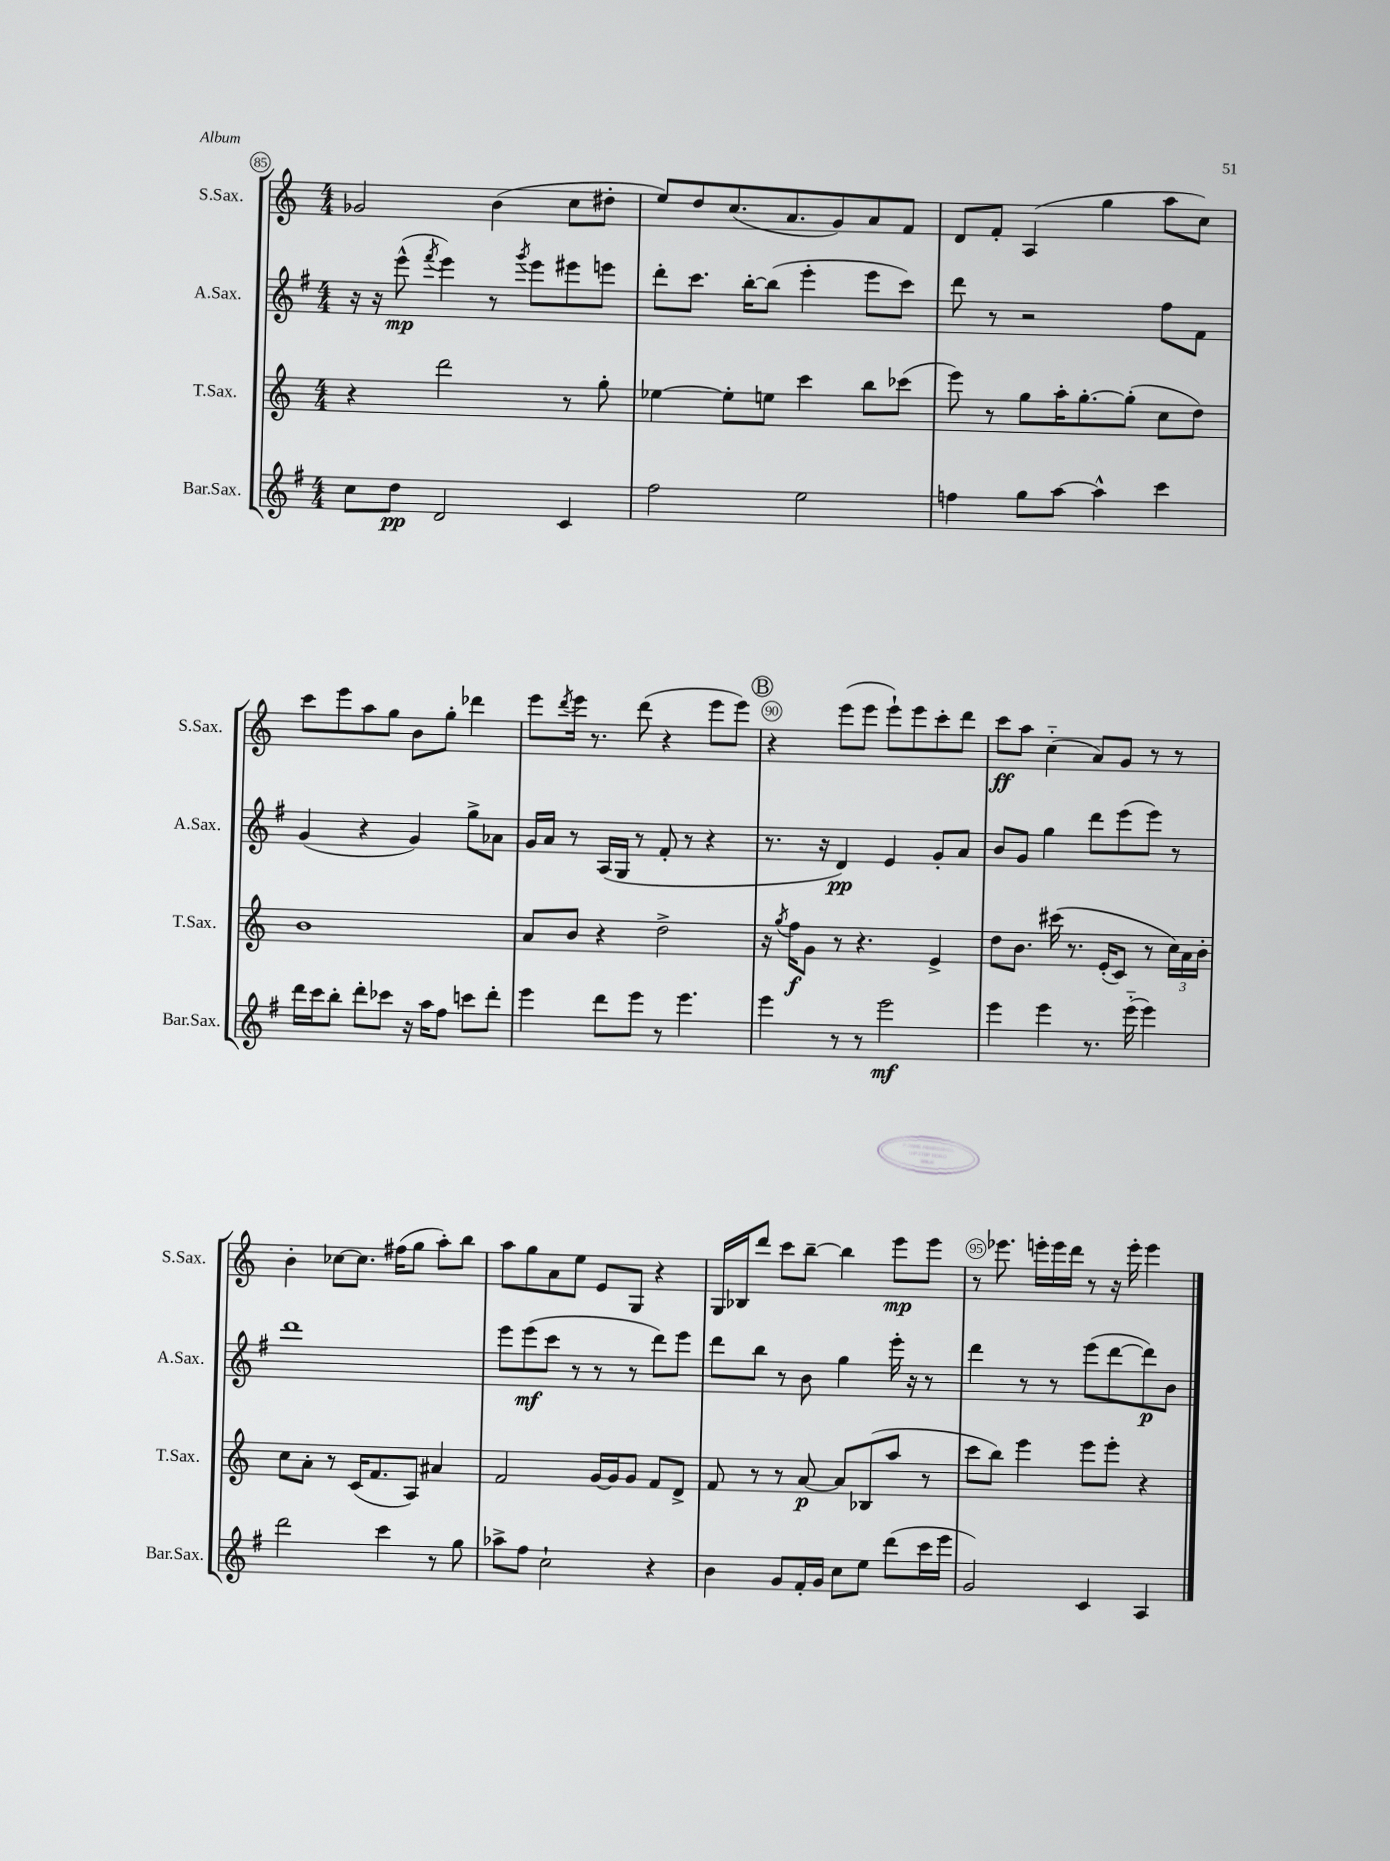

**kern	**kern	**kern	**kern
*staff4	*staff3	*staff2	*staff1
*clefG2	*clefG2	*clefG2	*clefG2
*k[f#]	*k[]	*k[f#]	*k[]
*M4/4	*M4/4	*M4/4	*M4/4
8cc	4r	16r	2g-
.	.	16r	.
8dd	.	(8eee^^	.
.	.	8qfff#	.
2d	2ddd	4eee)	.
.	.	8r	(4b
.	.	8qggg	.
.	.	8eee	.
4c	8r	8eee#	8cc
.	8gg'	8eee	8dd#'
=	=	=	=
2ff#	[4ee-	8ddd'	8ee)
.	.	8.ccc	8dd
.	8ee-']	.	(8.cc
.	.	[16bb'	.
.	8ee	(8bb]	.
.	.	.	8.a
2ee	4ccc	4eee'	.
.	.	.	8g)
.	8bb	8eee	8a
.	(8ccc-	8ccc)	8f
=	=	=	=
4ff	8eee)	8ddd	8d
.	8r	8r	8f'
8gg	8gg	2r	(4A
[8aa	16aa'	.	.
.	[8.gg'	.	.
4aa^^]	.	.	4gg
.	(8gg']	.	.
4ccc	8cc	8ff#	8aa
.	8dd)	8f#	8cc)
=	=	=	=
16ddd	1b	(4g	8ccc
16ccc	.	.	.
8bb'	.	.	8eee
8ddd'	.	4r	8aa
8ccc-	.	.	8gg
16r	.	4g)	8b
16aa	.	.	.
8ff#	.	.	8gg'
8ccc	.	8gg^	4ddd-
8ddd'	.	8a-	.
=	=	=	=
4eee	8a	16g	8eee
.	.	16a	.
.	.	.	8qddd
.	8b	8r	16eee
.	.	.	8.r
8ddd	4r	(16A	.
.	.	16G	.
8eee	.	8r	(8ddd
8r	2dd^	8f#'	4r
4.eee	.	8r	.
.	.	4r	8eee
.	.	.	8eee)
=	=	=	=
4eee	16r	8.r	4r
.	8qgg	.	.
.	16ff	.	.
.	8g	.	.
.	.	16r	.
8r	8r	4d)	(8eee
8r	4.r	.	8eee
2eee	.	4e	8eee`)
.	.	.	8eee
.	4e^	8g'	8ccc'
.	.	8a	8ddd
=	=	=	=
4eee	8dd	8b	8ccc
.	8.b	8g	8aa
4eee	.	4gg	(4cc'~
.	&(16ccc#	.	.
.	8.r	.	.
8.r	.	8ddd	8a)
.	(16e'	.	.
.	8c)	(8eee	8g
(16eee'~	.	.	.
4eee)	8r	8eee)	8r
.	24cc&)	8r	8r
.	24a	.	.
.	24b'	.	.
=	=	=	=
2ddd	8cc	1ddd	4b'
.	8a'	.	.
.	8r	.	[8cc-
.	(16c	.	8.cc-]
.	8.f	.	.
4ccc	.	.	.
.	.	.	(16ff#
.	8A)	.	8gg
8r	4a#	.	8aa')
8gg	.	.	8bb
=	=	=	=
8aa-^	2f	8eee	8aa
8ff#	.	(8eee	8gg
2cc`	.	8ccc	8a
.	.	8r	8ee
.	[16g	8r	8e
.	16g]	.	.
.	8g	8r	8G
4r	8f	8ddd)	4r
.	8d^	8eee	.
=	=	=	=
4b	8f	8ddd	16G
.	.	.	16B-
.	8r	8bb	8ddd
8g	8r	8r	8ccc
16f#'	[8a	8b	[8bb~
16g	.	.	.
8cc	8a]	4gg	4bb]
8ee	(8B-	.	.
(8ddd	8aa	16eee'	8eee
.	.	16r	.
16ccc	8r	8r	8eee
16eee	.	.	.
=	=	=	=
2g)	8ccc	4ddd	8r
.	8bb)	.	8.eee-
.	4eee	8r	.
.	.	.	16eee'
.	.	8r	16eee
.	.	.	16ddd
4c	8eee	(8eee	8r
.	8eee'	[8ddd	16r
.	.	.	16eee'
4A	4r	8ddd])	4eee
.	.	8b	.
==	==	==	==
*-	*-	*-	*-
